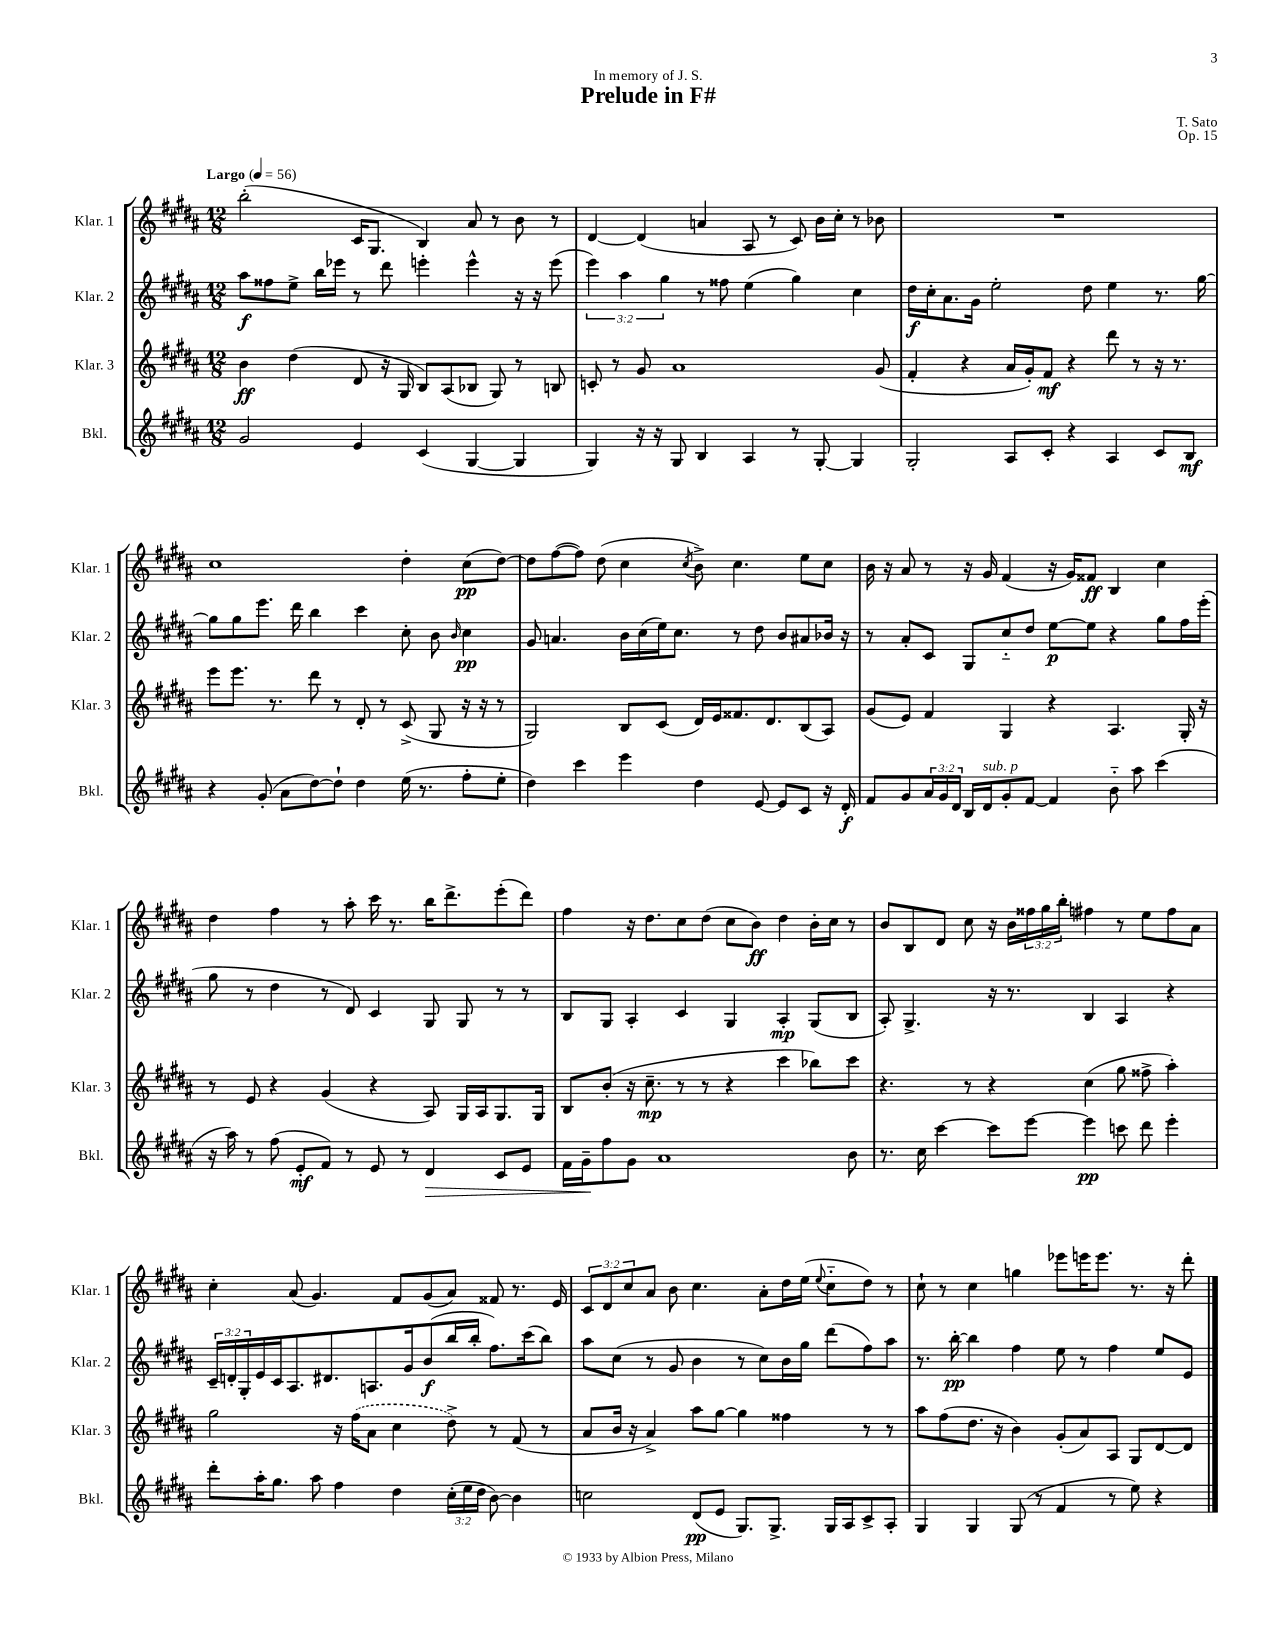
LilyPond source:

\header { title = "Prelude in F#" composer = "T. Sato" dedication = "In memory of J. S." opus = "Op. 15" }
<<
\new StaffGroup <<
\new Staff = "s0" \with { instrumentName = "Klar. 1" shortInstrumentName = "Klar. 1" } {
    \clef treble \key b \major \numericTimeSignature \time 12/8 \override Staff.TupletNumber.text = #tuplet-number::calc-fraction-text \tempo "Largo" 4 = 56
    b''2-.( cis'16 gis8. b4) ais'8 r8 b'8 r8 |
    dis'4~ dis'4( a'4 ais8 r8 cis'8) b'16 cis''16-. r8 bes'8 |
    R1. |
    cis''1 dis''4-. cis''8\pp( dis''8~) |
    dis''8 fis''8~( fis''8) dis''8( cis''4 \acciaccatura { cis''8 } b'8->) cis''4. e''8 cis''8 |
    b'16 r16 ais'8 r8 r16 gis'16 fis'4( r16 gis'16) fisis'8\ff b4 cis''4 |
    dis''4 fis''4 r8 ais''8-. cis'''16 r8. b''16 dis'''8.-> e'''8-.( dis'''8) |
    fis''4 r16 dis''8. cis''8 dis''8( cis''8 b'8\ff) dis''4 b'16-. cis''16 r8 |
    b'8 b8 dis'8 cis''8 r16 b'16 \tuplet 3/2 { fisis''16 gis''16 b''16-. } fis''4 r8 e''8 fis''8 ais'8 |
    cis''4-. ais'8( gis'4.) fis'8 gis'8( ais'8) fisis'8 r8. e'16 |
    \tuplet 3/2 { cis'8 dis'8 cis''8 } ais'8 b'8 cis''4. ais'8-. dis''16 e''16( \appoggiatura { e''8 } cis''8-_ dis''8) r8 |
    cis''8-! r8 cis''4 g''4 ees'''8 e'''16 e'''8. r8. r16 dis'''8-. \bar "|." |
}
\new Staff = "s1" \with { instrumentName = "Klar. 2" shortInstrumentName = "Klar. 2" } {
    \clef treble \key b \major \numericTimeSignature \time 12/8 \override Staff.TupletNumber.text = #tuplet-number::calc-fraction-text
    ais''8\f fisis''8 e''8-> b''16 ees'''16 r8 dis'''8 e'''4-. e'''4-^ r16 r16 e'''8( |
    \tuplet 3/2 { e'''4) ais''4 gis''4 } r8 fisis''8 e''4( gis''4) cis''4 |
    dis''16\f cis''16-. ais'8. gis'16 e''2-. dis''8 e''4 r8. gis''16~ |
    gis''8 gis''8 e'''8. dis'''16 b''4 cis'''4 cis''8-. b'8 \grace { b'16 } cis''4\pp |
    gis'8 a'4. b'16 cis''16( e''16) cis''8. r8 dis''8 b'8 ais'8 bes'16 r16 |
    r8 ais'8-. cis'8 gis8 cis''8-_ dis''8 e''8~\p e''8 r4 gis''8 fis''16 e'''16-.( |
    gis''8 r8 dis''4 r8 dis'8) cis'4 gis8 gis8 r8 r8 |
    b8 gis8 ais4-. cis'4 gis4 ais4-.\mp gis8( b8 |
    ais8-.) gis4.-> r16 r8. b4 ais4 r4 |
    \tuplet 3/2 { cis'16-- d'16-. gis16-. } e'16 cis'16 ais8. dis'8. a8. gis'16 b'8\f( b''16 b''16-. fis''8.) cis'''16( b''8) |
    ais''8 cis''8( r8 gis'8 b'4 r8 cis''8) b'16 gis''16 dis'''8( fis''8) ais''8 |
    r8. b''16~-.\pp b''4 fis''4 e''8 r8 fis''4 e''8 e'8 \bar "|." |
}
\new Staff = "s2" \with { instrumentName = "Klar. 3" shortInstrumentName = "Klar. 3" } {
    \clef treble \key b \major \numericTimeSignature \time 12/8
    b'4\ff dis''4( dis'8 r16 gis16 b8) ais8( bes8 gis8) r8 b8 |
    c'8-. r8 gis'8 ais'1 gis'8( |
    fis'4-. r4 ais'16 gis'16-.) fis'8\mf r4 dis'''8 r8 r16 r8. |
    e'''8 e'''8. r8. dis'''8 r8 dis'8-. r8 cis'8->( gis8 r16 r16 r8 |
    gis2) b8 cis'8( dis'16) e'16 fisis'8. dis'8. b8( ais8) |
    gis'8( e'8) fis'4 gis4 r4 ais4. gis16-. r16 |
    r8 e'8 r4 gis'4( r4 ais8) gis16 ais16 gis8. gis16 |
    b8 b'8-.( r16 cis''8.--\mp r8 r8 r4 cis'''4 bes''8) cis'''8 |
    r4. r8 r4 cis''4( gis''8 fisis''8-> ais''4-.) |
    gis''2 r16 \once \slurDashed fis''16( ais'8 cis''4 dis''8->) r8 fis'8( r8 |
    ais'8 b'16 r16 ais'4->) ais''8 gis''8~ gis''4 fisis''4 r8 r8 |
    ais''8 fis''8( dis''8. r16 b'4) gis'8-.( ais'8) ais8 gis8 dis'8~ dis'8 \bar "|." |
}
\new Staff = "s3" \with { instrumentName = "Bkl." shortInstrumentName = "Bkl." } {
    \clef treble \key b \major \numericTimeSignature \time 12/8 \override Staff.TupletNumber.text = #tuplet-number::calc-fraction-text
    gis'2 e'4 cis'4( gis4~ gis4 |
    gis4) r16 r16 gis8 b4 ais4 r8 gis8~-. gis4 |
    gis2-. ais8 cis'8-. r4 ais4 cis'8 b8\mf |
    r4 gis'8-.( ais'8 dis''8~) dis''8-! dis''4 e''16( r8. fis''8-. e''8-. |
    dis''4) cis'''4 e'''4 dis''4 e'8~ e'8 cis'8 r16 dis'16-.\f |
    fis'8 gis'8 \tuplet 3/2 { ais'16 gis'16 dis'16 } b16 dis'16^\markup { \italic "sub. p" } gis'8-. fis'8~ fis'4 b'8-_ ais''8 cis'''4( |
    r16 ais''16) r8 fis''8( e'8-.\mf fis'8) r8 e'8 r8 dis'4\> cis'8 e'8 |
    fis'16 gis'16--\! fis''8 gis'8 ais'1 b'8 |
    r8. cis''16 cis'''4~ cis'''8 e'''8~ e'''4\pp c'''8 dis'''8 e'''4-. |
    dis'''8-. ais''16-. gis''8. ais''8 fis''4 dis''4 \tuplet 3/2 { cis''16-.( e''16 dis''16 } b'8~) b'4 |
    c''2 dis'8\pp( e'8 gis8.) gis8.-> gis16 ais16 cis'8-> ais8-. |
    gis4 gis4 gis8( r8 fis'4 r8 e''8) r4 \bar "|." |
}
>>
>>
\layout { \context { \Score \remove "Bar_number_engraver" } }
